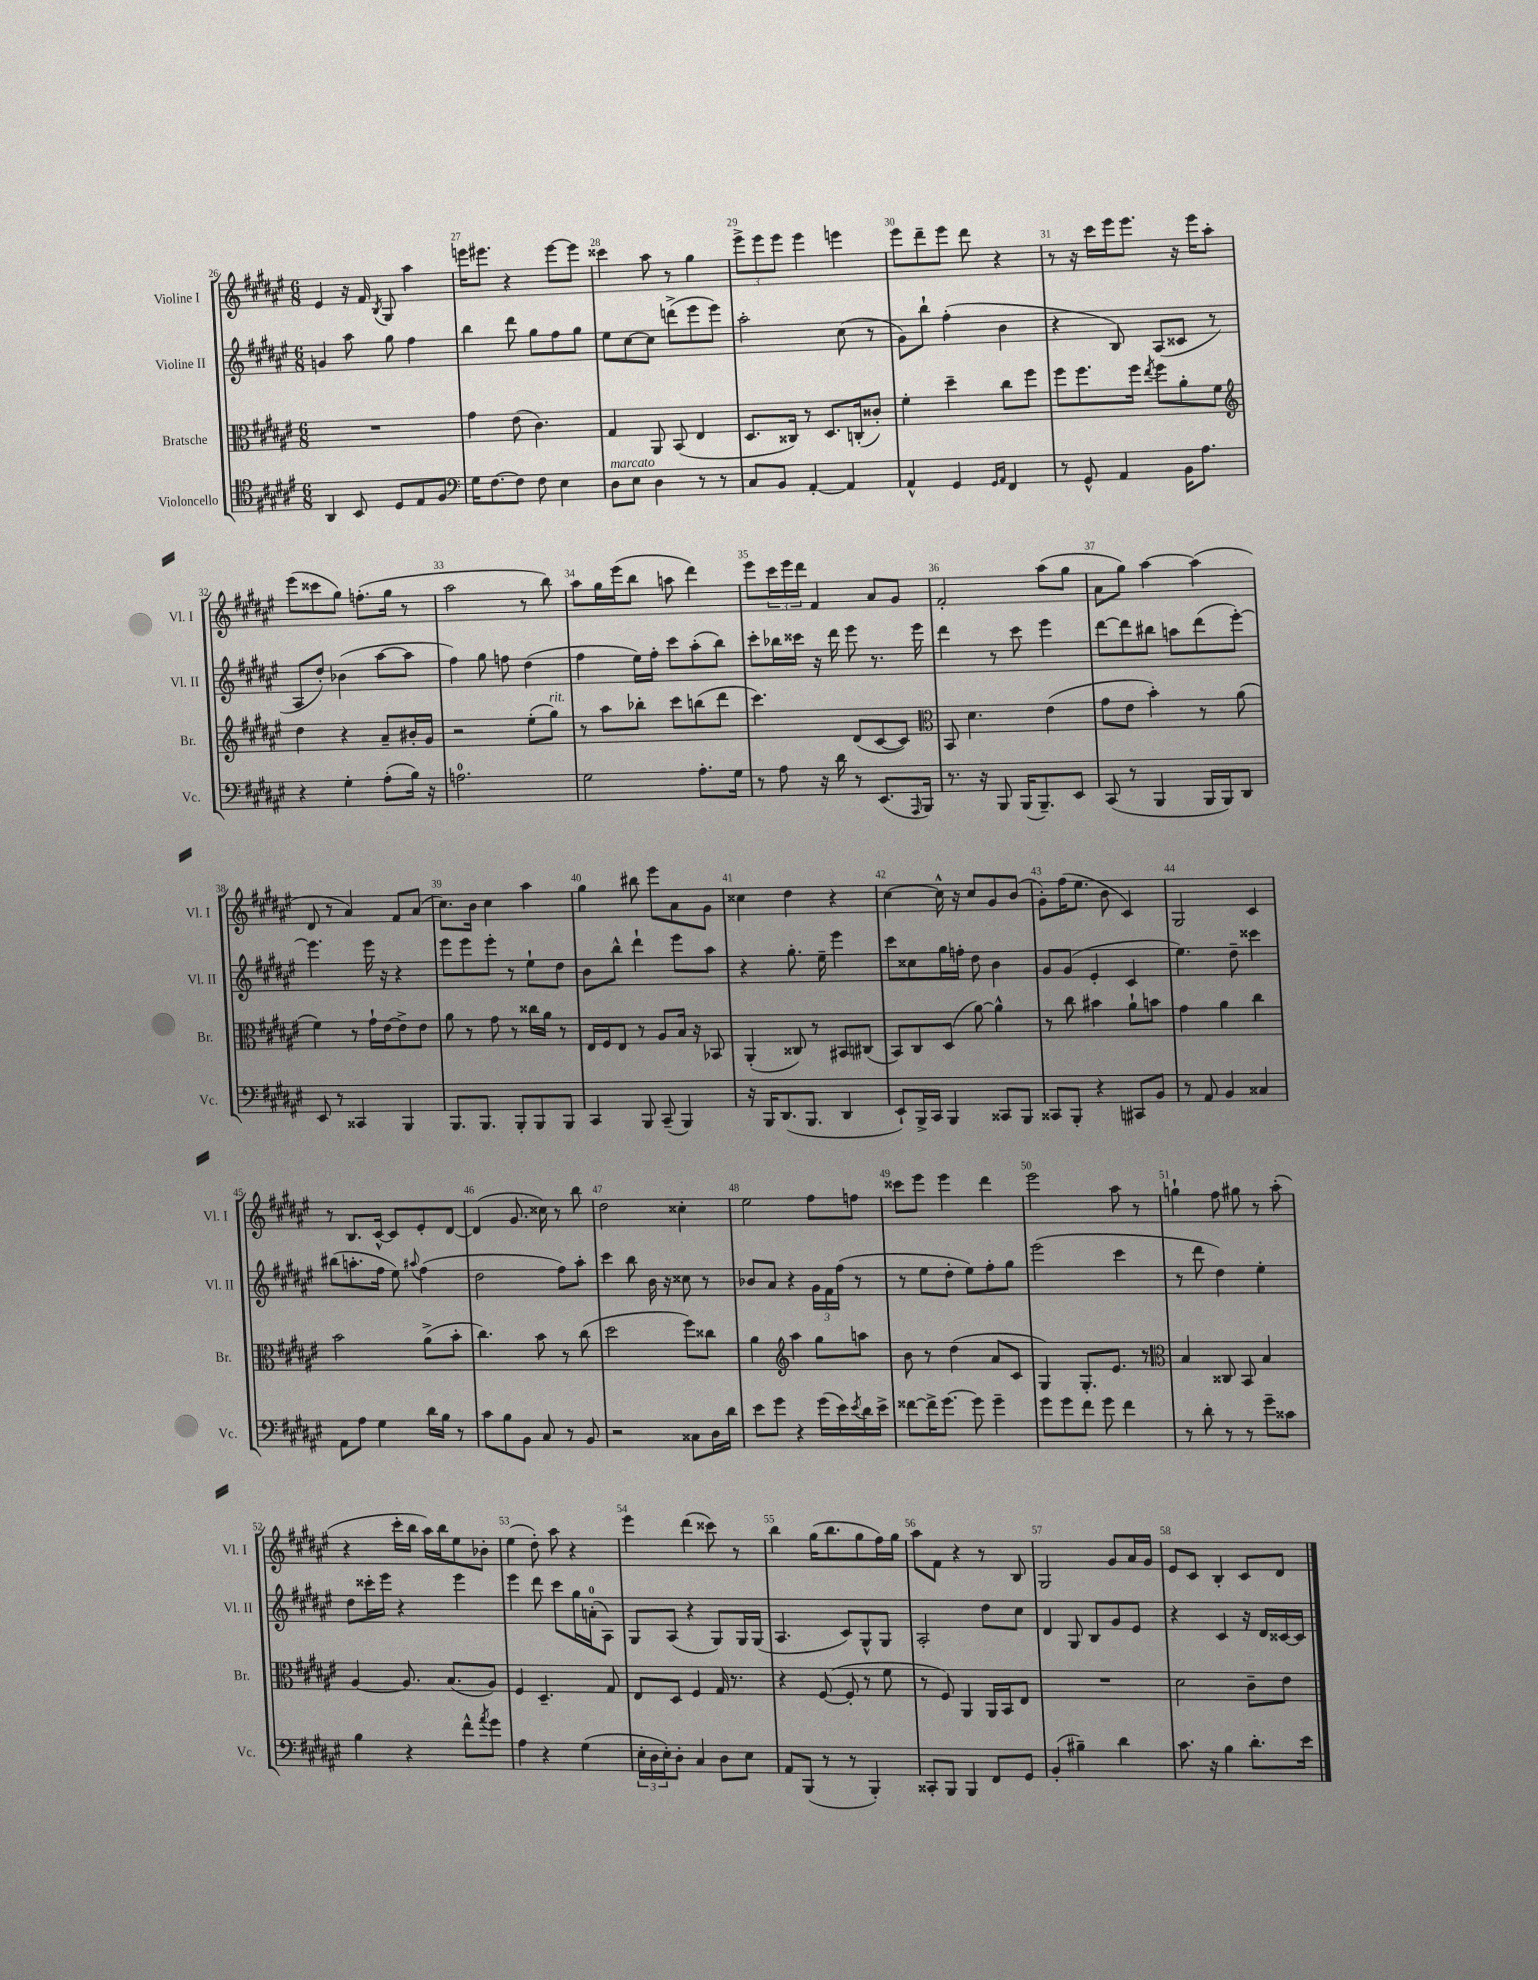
<<
\new StaffGroup <<
\new Staff = "s0" \with { instrumentName = "Violine I" shortInstrumentName = "Vl. I" } {
    \clef treble \key fis \major \numericTimeSignature \time 6/8
    eis'4 r16 fis'16 \acciaccatura { b8 } gis8 ais''4 |
    e'''16 eis'''8. r4 eis'''8~ eis'''8 |
    cisis'''4 ais''8 r8 gis''4 |
    \tuplet 3/2 { eis'''8-> eis'''8 eis'''8 } eis'''4 e'''4 |
    eis'''8 dis'''8-- eis'''8 dis'''8 r4 |
    r8 r16 cis'''16 eis'''16 eis'''8. r16 eis'''16 ais''8-. |
    eis'''8( cisis'''8 gis''8) f''8.-.( gis''16 r8 |
    ais''2 r8 b''8) |
    ais''8 gis''16 eis'''16( b''8 a''8 dis'''4) |
    eis'''8 \tuplet 3/2 { cis'''16 eis'''16 dis'''16 } fis'4 ais'8 gis'8 |
    fis'2-. ais''8( gis''8 |
    ais'8 gis''8) ais''4~ ais''4( |
    dis'8 r8 ais'4) fis'8 ais'8( |
    cis''8.) b'16 cis''4 ais''4 |
    gis''4 bis''8 eis'''8 ais'8 gis'8 |
    cisis''4 dis''4 r4 |
    cis''4~ cis''16-^ r16 cis''8 gis'8 b'8( |
    gis'8-.) fis''16( eis''8. b'8 cis'4) |
    gis2 cis'4 |
    r8 b8. cis'16~-^ cis'8 eis'8-. dis'8~ |
    dis'4( gis'8. cisis''16) r8 b''8 |
    dis''2 cisis''4-. |
    eis''2 fis''8 f''8 |
    cisis'''8 eis'''8 eis'''4 dis'''4 |
    eis'''2 ais''8 r8 |
    g''4-! fis''8 gis''8 r8 ais''8-.( |
    r4 cis'''16-. b''16 ais''16) b''16 eis''8 bes'8-. |
    eis''4( dis''8-.) ais''8 r4 |
    eis'''4 dis'''4( cisis'''8) r8 |
    b''4 gis''16( b''8. gis''8 fis''16) gis''16 |
    ais''8 fis'8 r4 r8 b8 |
    gis2 gis'8 ais'16 gis'16 |
    eis'8 cis'8 b4-. cis'8 dis'8 \bar "|." |
}
\new Staff = "s1" \with { instrumentName = "Violine II" shortInstrumentName = "Vl. II" } {
    \clef treble \key fis \major \numericTimeSignature \time 6/8
    g'4 ais''8 gis''8 fis''4 |
    b''4 dis'''8 gis''8 fis''8 gis''8 |
    eis''8 cis''8~ cis''8 d'''8->( eis'''8 eis'''8) |
    ais''2-. cis''8( r8 |
    gis'8) b''8-! fis''4-.( b'4 |
    r4 b8) ais8( cisis'8 r8 |
    ais8 dis''8-.) bes'4( ais''8~ ais''8 |
    fis''4) gis''8 f''8 dis''4( |
    fis''4 eis''16) fis''16-. cis'''8 ais''8-.( b''8) |
    cis'''8-. bes''16 cisis'''16 r16 dis'''16 eis'''8 r8. eis'''16 |
    dis'''4 r8 cis'''8 eis'''4 |
    dis'''8~ dis'''8 bis''8 a''8 dis'''8( eis'''8~-.) |
    eis'''4. eis'''16 r16 r4 |
    eis'''8 eis'''8 eis'''8-. r8 eis''8-! dis''8 |
    b'8 b''8-^ dis'''4-! eis'''8 ais''8 |
    r4 gis''8.-. eis''16-- eis'''4 |
    cis'''8 cisis''8 gis''16 f''16-. dis''8 b'4 |
    gis'8 gis'8( eis'4-. cis'4 |
    eis''4.) dis''8-- cisis'''4 |
    bis''8( a''8.-. fis''16 eis''8) \appoggiatura { ais''8 } fis''4( |
    dis''2 fis''8) ais''8-. |
    cis'''4 b''8 b'16 r16 cisis''8 r8 |
    bes'8 ais'8 r4 \tuplet 3/2 { gis'16 fis'16 fis''16( } r8 |
    r8 eis''8 dis''8-. eis''8) fis''8-. gis''8 |
    eis'''2( cis'''4 |
    r8 dis'''8 dis''4) eis''4-. |
    dis''8 cisis'''16-. eis'''16 r4 eis'''4 |
    eis'''4 dis'''8 cis'''8 gis''16 a'16-0-.( ais8) |
    gis8 ais8( r4 gis8) gis16 gis16( |
    ais4. cis'8) gis8-^ gis8 |
    ais2-. dis''8 cis''8 |
    dis'4 gis8 b8 gis'8 eis'8 |
    r4 cis'4 r16 dis'16 cisis'16~ cisis'16 \bar "|." |
}
\new Staff = "s2" \with { instrumentName = "Bratsche" shortInstrumentName = "Br." } {
    \clef alto \key fis \major \numericTimeSignature \time 6/8
    R2. |
    gis'4 eis'8( cis'4.) |
    gis4 ais,8 b,8( eis4 |
    dis8. cisis16) r8 dis8. c16-.( cisis'8-.) |
    fis'4-. dis''4-- cis''8 fis''8 |
    fis''8 fis''8. fis''16 \acciaccatura { eis''8 } fis''8 ais'8-. fis'8 |
    \clef treble dis''4 r4 ais'8-- bis'16-. gis'16 |
    r2 eis''8-.( gis''8^\markup { \italic "rit." }) |
    r8 ais''8 bes''8-. cis'''8 b''8( dis'''8 |
    cis'''4.) dis'8( cis'8~ cis'8) |
    \clef alto b,8 dis'4. eis'4( |
    gis'8 eis'8 b'4-.) r8 ais'8( |
    fis'4) r8 gis'16-! eis'16~ eis'8-> eis'8 |
    ais'8 r8 gis'8 r8 cisis''16 ais'16 r8 |
    eis16 fis16 eis8 r8 ais8 b16 r16 bes,8 |
    ais,4-.( cisis8) r8 bis,8 cis8( |
    b,8) cis8 dis8( ais'8~) ais'4-^ |
    r8 cis''8 bis'4 ais'8-! b'8 |
    gis'4 ais'4 cis''4 |
    b'2 ais'8->( b'8-. |
    cis''4.) b'8 r8 cis''8( |
    dis''2 fis''8) cisis''8 |
    ais'4 \clef treble ais''4 gis''8 a''8 |
    b'8 r8 dis''4( ais'8 cis'8 |
    gis4) gis8.-. eis'8. r8 |
    \clef alto b4 cisis8 b,8 b4 |
    ais4~ ais8. b8.( ais8) |
    fis4 dis4.-- gis8 |
    eis8 dis8 fis4 gis16 r8. |
    r4 fis8~( fis8-. r8 fis'8 |
    r8 fis8) ais,4 ais,16 b,16 eis8 |
    R2. |
    dis'2 cis'8-- eis'8 \bar "|." |
}
\new Staff = "s3" \with { instrumentName = "Violoncello" shortInstrumentName = "Vc." } {
    \clef tenor \key fis \major \numericTimeSignature \time 6/8
    ais,4 b,8 dis8 eis8 fis8 |
    \clef bass gis16 fis8.~ fis8 fis8 eis4 |
    dis8^\markup { \italic "marcato" } eis8 dis4 r8 r8 |
    cis8 b,8 ais,4~-. ais,4 |
    ais,4-^ gis,4 \grace { gis,16 ais,16 } fis,4 |
    r8 gis,8-^ ais,4 b,16 ais8. |
    r4 gis4-. ais8-.( b16) r16 |
    a2.-0 |
    gis2 ais8.-. gis16 |
    r8 ais8 r16 dis'16 r8 eis,8.( \grace { ais,,16 } b,,16) |
    r8. r16 b,,8 b,,16( b,,8.--) eis,8 |
    cis,8( r8 b,,4 b,,16 b,,16) dis,8 |
    eis,8 r8 cisis,4 b,,4 |
    b,,8. b,,8. b,,8-. b,,8 b,,8 |
    cis,4 b,,8 cis,8--( b,,4) |
    r16 b,,16 dis,8.( b,,8. dis,4 |
    eis,8-!) b,,16-> cis,16 b,,4 cisis,8 b,,8 |
    cisis,8 b,,8-. r4 cis,8 b,8 |
    r8 ais,8 b,4 cisis4 |
    ais,8 ais8 gis4 dis'16 b16 r8 |
    cis'8 b8 b,8 cis8 r8 b,8 |
    r2 cisis8 dis16 dis'16 |
    eis'8 gis'8 r4 gis'16( eis'16) \acciaccatura { eis'8 } dis'16 eis'16-> |
    fisis'8~ fisis'16-> gis'8.~ gis'8 gis'4-- |
    gis'8 gis'8 fis'8 gis'8 fis'4 |
    r8 dis'8-. r8 r8 gis'8-- cisis'8 |
    b4 r4 fis'8-^ \acciaccatura { ais'8 } gis'8 |
    ais4 r4 gis4( |
    \tuplet 3/2 { eis16-. dis16 eis16-.) } dis8-. cis4 dis8 eis8 |
    ais,8 b,,8( r8 r8 b,,4-.) |
    cisis,8-. b,,8 b,,4 fis,8 gis,8 |
    b,4-.( bis4--) dis'4 |
    cis'8. r16 b4 dis'8.-. eis'16 \bar "|." |
}
>>
>>
\layout { \context { \Score currentBarNumber = #26 \override BarNumber.break-visibility = ##(#f #t #t) barNumberVisibility = #all-bar-numbers-visible } }
